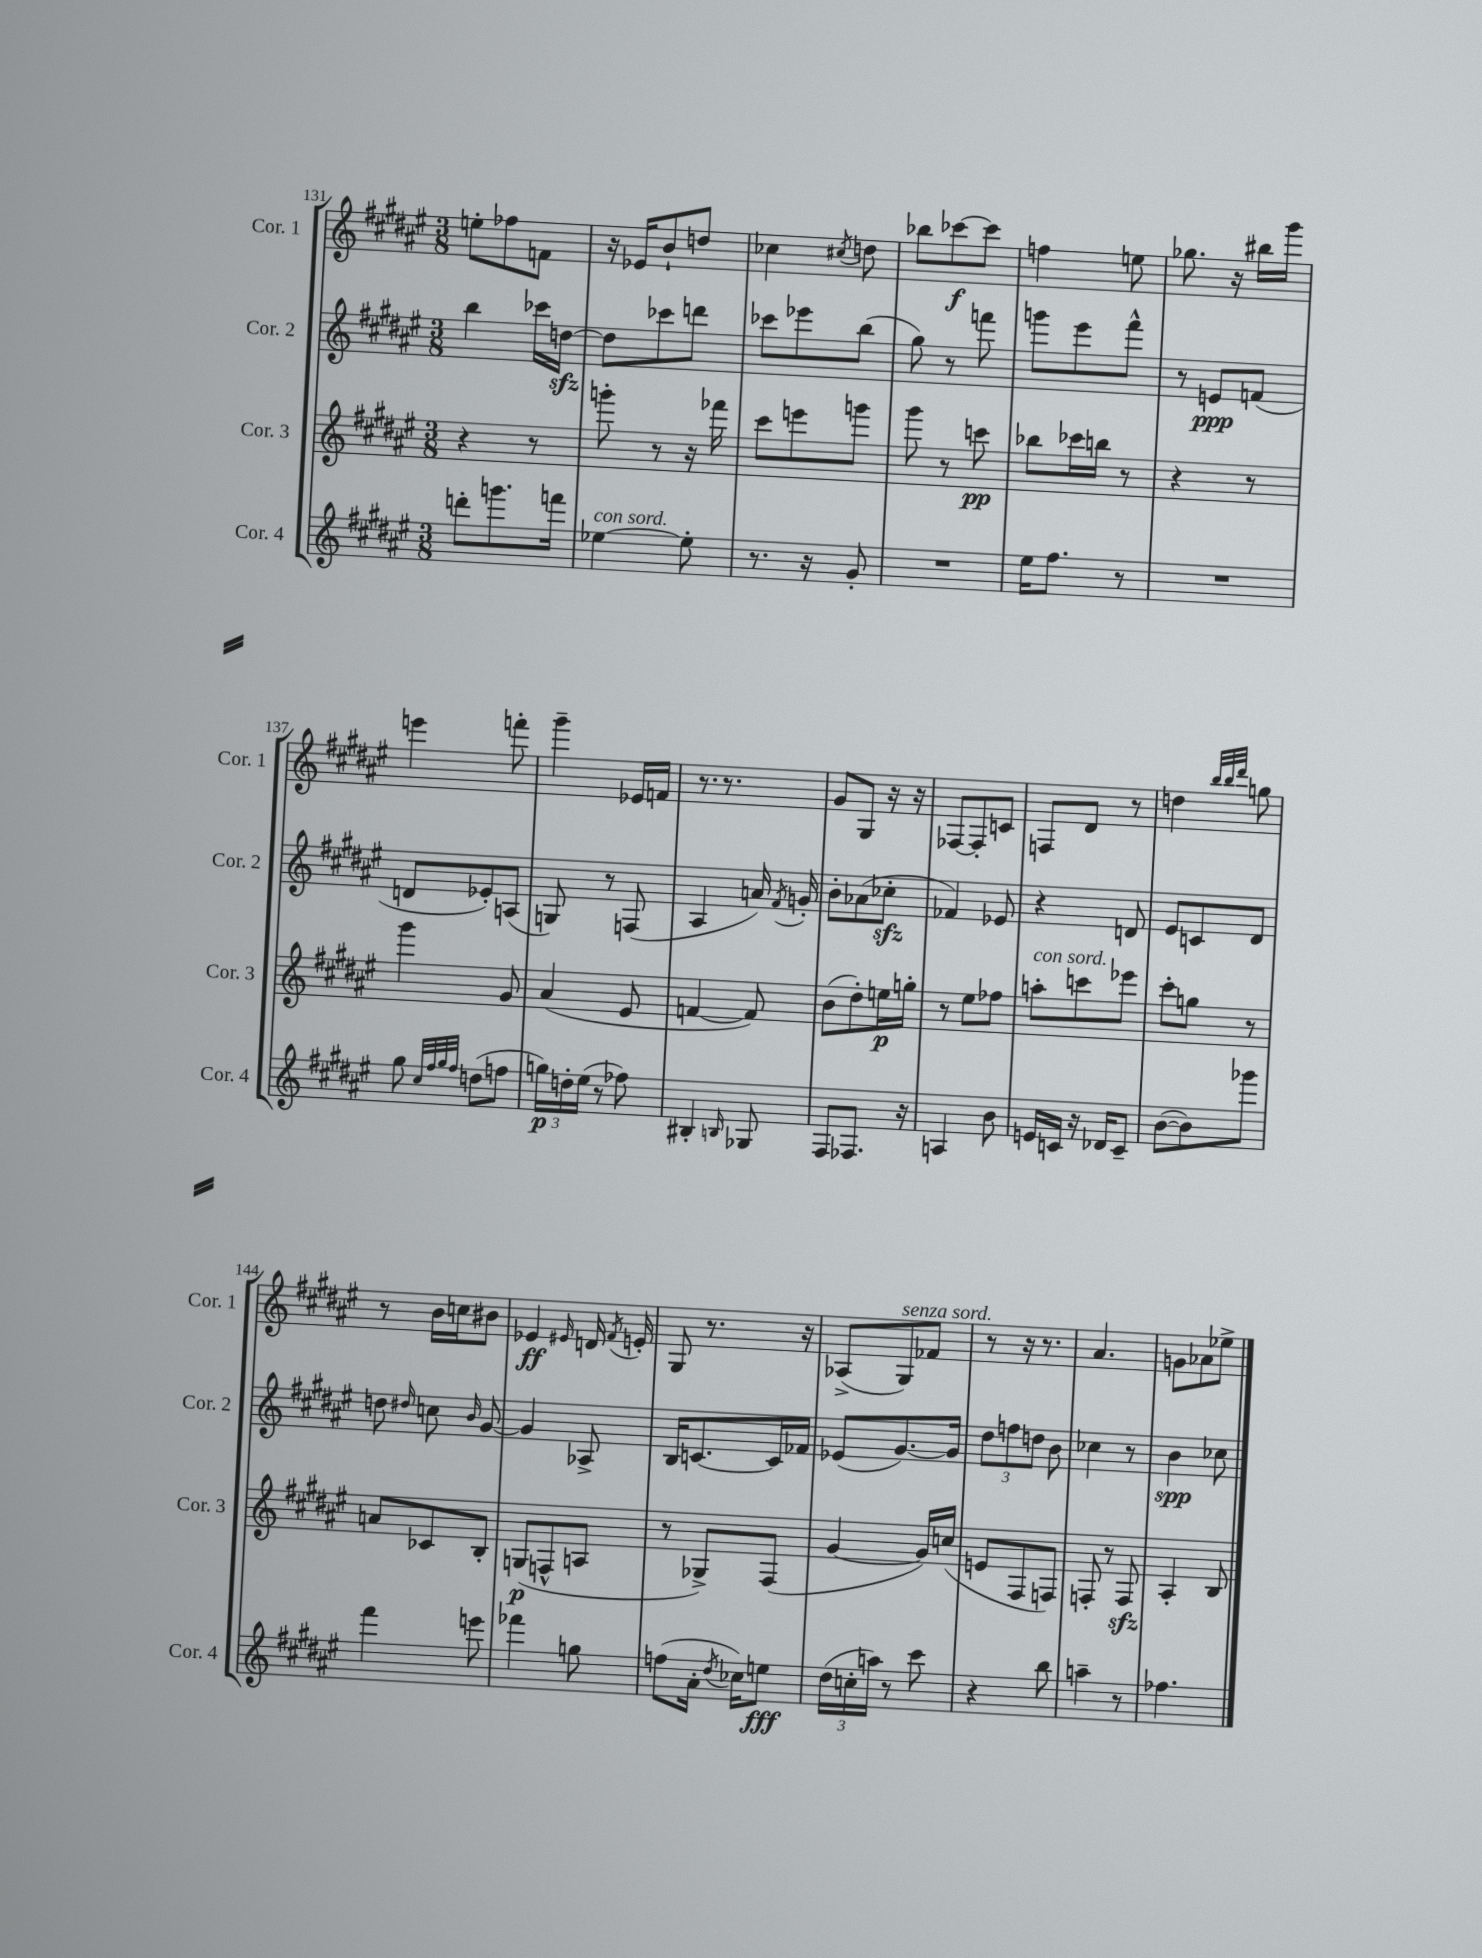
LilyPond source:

<<
\new StaffGroup <<
\new Staff = "s0" \with { instrumentName = "Cor. 1" shortInstrumentName = "Cor. 1" } {
    \clef treble \key fis \major \numericTimeSignature \time 3/8
    \autoBeamOff e''8[-. fes''8 f'8] |
    r16 ees'16[ b'8-! d''8] |
    ces''4 \acciaccatura { cis''8 } d''8 |
    bes''8[ ces'''8~\f ces'''8] |
    f''4 e''8 |
    ges''8. r16 bis''16[ gis'''16] |
    e'''4 f'''8-. |
    gis'''4-- ees'16[ f'16] |
    r8. r8. |
    gis'8[ gis8] r16 r16 |
    fes8[~ fes8-. c'8] |
    f8[ dis'8] r8 |
    d''4 \grace { b''32[ b''32 dis'''32] } g''8 |
    r8 b'16[ c''16 bis'8] |
    ees'4\ff \grace { eis'16 } d'16 \acciaccatura { fis'8 } e'16-. |
    gis8 r8. r16 |
    aes8[->( gis8^\markup { \italic "senza sord." }) fes'8] |
    r8 r16 r8. |
    ais'4. |
    g'8[ aes'8 ees''8]-> \bar "|." |
}
\new Staff = "s1" \with { instrumentName = "Cor. 2" shortInstrumentName = "Cor. 2" } {
    \clef treble \key fis \major \numericTimeSignature \time 3/8
    \autoBeamOff b''4 ces'''16[ d''16]~\sfz |
    d''8[ ces'''8 d'''8] |
    ces'''8[ ees'''8 b''8]( |
    gis''8) r8 f'''8 |
    g'''8[ eis'''8 fis'''8]-^ |
    r8 e'8[\ppp f'8]( |
    d'8[ ees'8-.) a8]( |
    g8) r8 f8( |
    ais4 a'16) \acciaccatura { fis'8 } g'16-. |
    b'8[-. aes'8( ces''8]-.\sfz |
    fes'4) ees'8 |
    r4 d'8 |
    eis'8[ c'8 dis'8] |
    d''8 \grace { dis''16 } c''8 \grace { b'16 } gis'8~ |
    gis'4 aes8-> |
    b16[ c'8.~ c'16 fes'16] |
    ees'8[( gis'8.~) gis'16] |
    \tuplet 3/2 { dis''8[ f''8 d''8] } b'8 |
    ces''4 r8 |
    b'4\spp ces''8 \bar "|." |
}
\new Staff = "s2" \with { instrumentName = "Cor. 3" shortInstrumentName = "Cor. 3" } {
    \clef treble \key fis \major \numericTimeSignature \time 3/8
    \autoBeamOff r4 r8 |
    g'''8-. r8 r16 fes'''16 |
    cis'''8[ e'''8 g'''8] |
    gis'''8 r8 c'''8\pp |
    bes''8[ ces'''16 b''16] r8 |
    r4 r8 |
    gis'''4 gis'8 |
    ais'4( eis'8 |
    f'4~ f'8) |
    b'8[( dis''8-.) e''16\p g''16]-. |
    r8 eis''8[ fes''8] |
    a''8[-.^\markup { \italic "con sord." } c'''8 ees'''8] |
    cis'''8[-. g''8] r8 |
    a'8[ ces'8 b8]-. |
    g8[\p( f8-^ a8] |
    r8 ges8[->) fis8]( |
    gis'4~ gis'16[) c''16]( |
    e'8[ fis8 f8]) |
    f8-. r8 f8\sfz |
    ais4-. b8 \bar "|." |
}
\new Staff = "s3" \with { instrumentName = "Cor. 4" shortInstrumentName = "Cor. 4" } {
    \clef treble \key fis \major \numericTimeSignature \time 3/8
    \autoBeamOff d'''8[-. g'''8. f'''16] |
    ees''4~^\markup { \italic "con sord." } ees''8-. |
    r8. r16 gis'8-. |
    R4. |
    eis''16[ fis''8.] r8 |
    R4. |
    gis''8 \grace { cis''32[ fis''32 gis''32 fis''32] } d''8[( f''8] |
    \tuplet 3/2 { g''16[\p) d''16-. eis''16]( } r8 fes''8) |
    bis4-. \grace { b16 } ges8 |
    fis8[ fes8.] r16 |
    a4 b'8 |
    e'16[ c'16] r16 des'16[ c'8]-- |
    b'8[~( b'8) ges'''8] |
    fis'''4 e'''8 |
    fes'''4 g''8 |
    f''8[( ais'16]-. \acciaccatura { dis''8 } ces''16[) e''8]\fff |
    \tuplet 3/2 { dis''16[( c''16-. a''16]) } r8 cis'''8 |
    r4 b''8 |
    a''4-- r8 |
    fes''4. \bar "|." |
}
>>
>>
\layout { \context { \Score currentBarNumber = #131 } }
